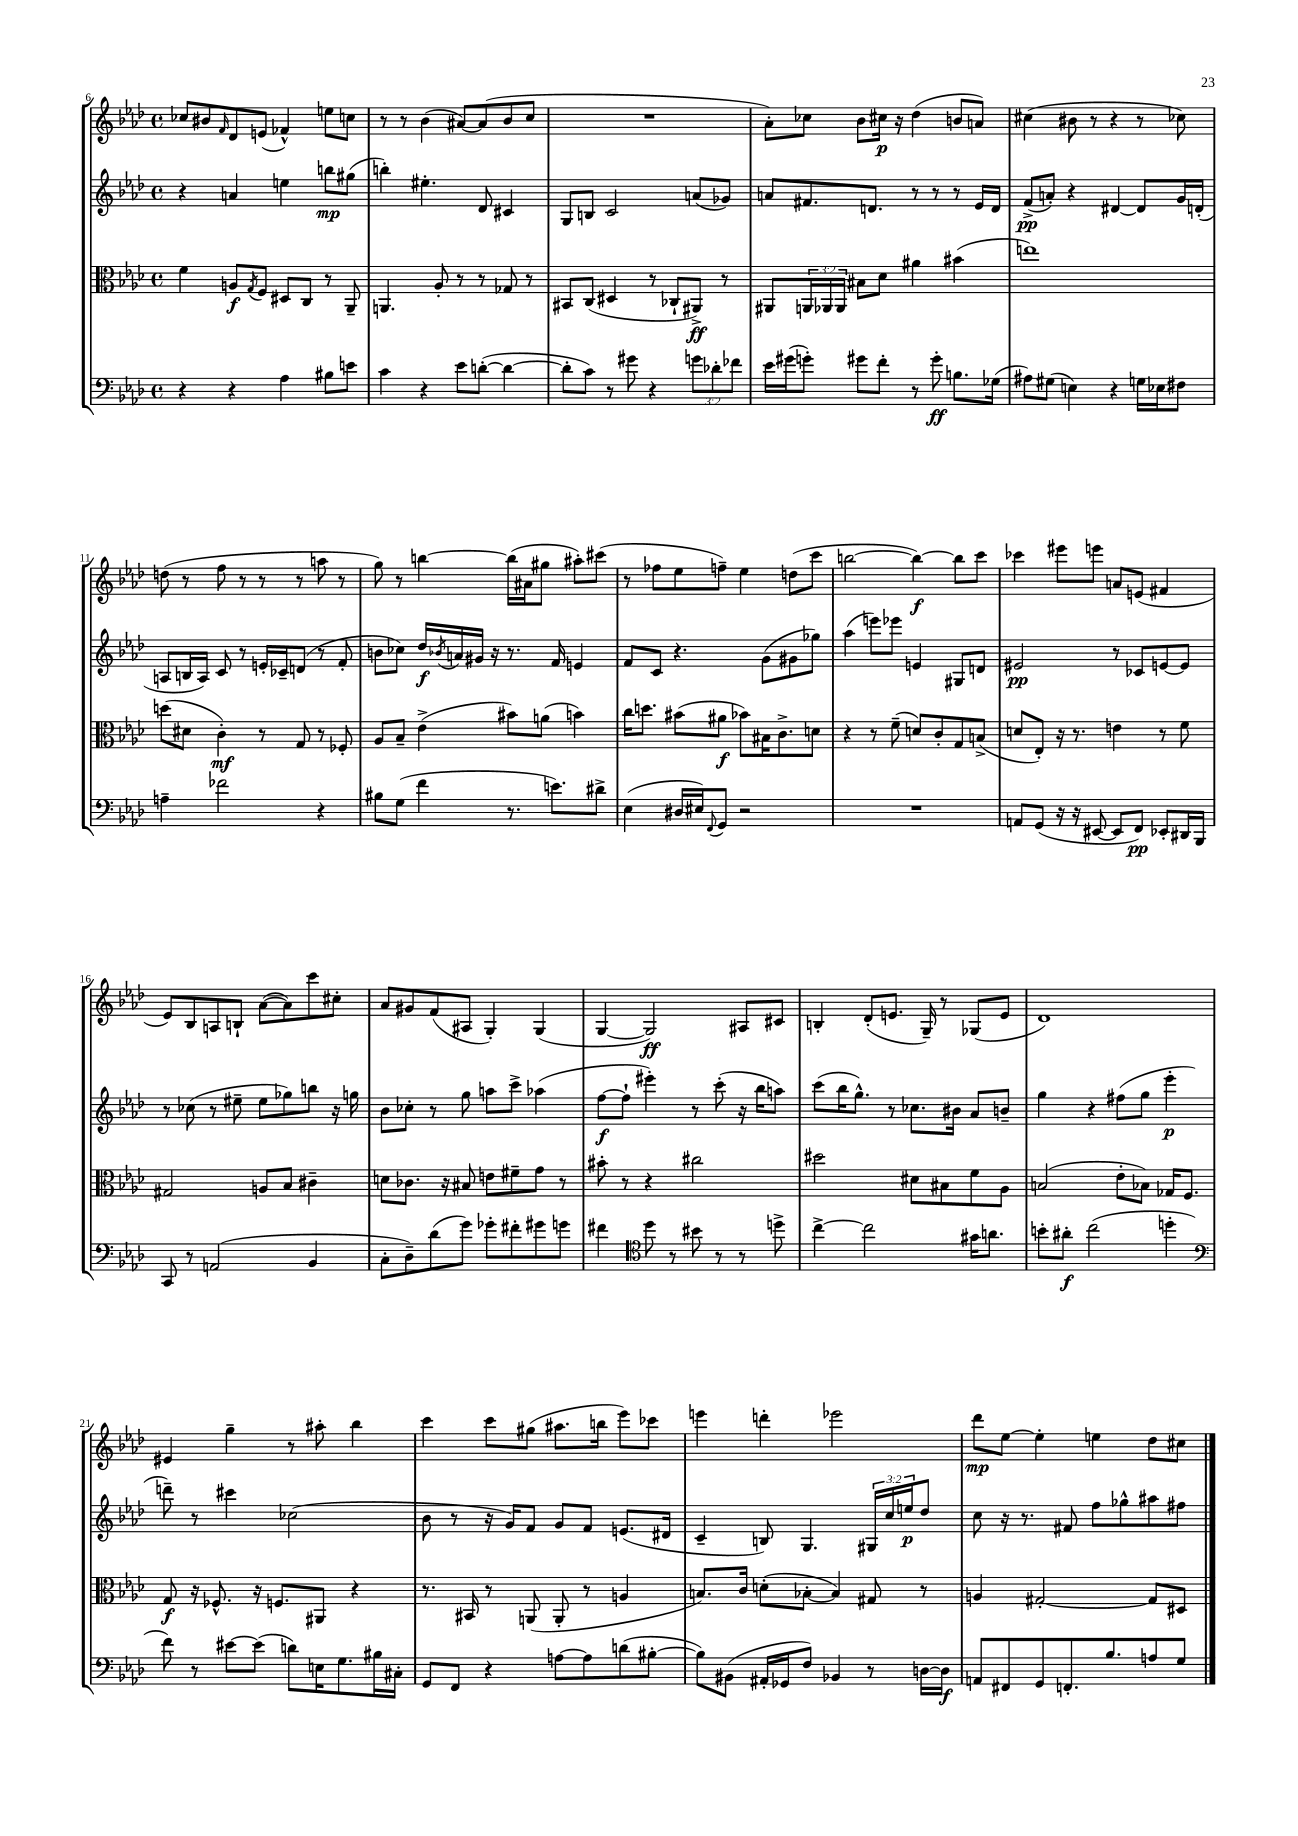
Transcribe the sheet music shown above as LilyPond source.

<<
\new StaffGroup <<
\new Staff = "s0" {
    \clef treble \key aes \major \defaultTimeSignature \time 4/4
    ces''8 bis'8 \grace { f'16 } des'8 e'8( fes'4-^) e''8 c''8 |
    r8 r8 bes'4( ais'8~) ais'8( bes'8 c''8 |
    R1 |
    aes'8-.) ces''8 bes'8 cis''16\p r16 des''4( b'8 a'8) |
    cis''4( bis'8 r8 r4 r8 ces''8) |
    d''8( r8 f''8 r8 r8 r8 a''8 r8 |
    g''8) r8 b''4~ b''16( ais'16 gis''8 ais''8-.) cis'''8( |
    r8 fes''8 ees''8 f''8--) ees''4 d''8( c'''8 |
    b''2~ b''4~\f) b''8 c'''8 |
    ces'''4 eis'''8 e'''8 a'8 e'8( fis'4 |
    ees'8) bes8 a8 b8-! aes'8~( aes'8) c'''8 cis''8-. |
    aes'8 gis'8 f'8( ais8 g4-.) g4( |
    g4~ g2\ff) ais8 cis'8 |
    b4-. des'8-.( e'8. g16--) r8 ges8( e'8 |
    des'1) |
    eis'4 g''4-- r8 ais''8-. bes''4 |
    c'''4 c'''8 gis''8( ais''8. b''16 ees'''8) ces'''8 |
    e'''4 d'''4-. ees'''2 |
    des'''8\mp ees''8~ ees''4-. e''4 des''8 cis''8 \bar "|." |
}
\new Staff = "s1" {
    \clef treble \key aes \major \defaultTimeSignature \time 4/4 \override Staff.TupletNumber.text = #tuplet-number::calc-fraction-text
    r4 a'4 e''4 b''8\mp gis''8( |
    b''4-.) eis''4.-. des'8 cis'4 |
    g8 b8 c'2 a'8( ges'8) |
    a'8 fis'8. d'8. r8 r8 r8 ees'16 d'16 |
    f'8->\pp( a'8-.) r4 dis'4~ dis'8 g'16 d'16-.( |
    a8 b16 a16) c'8 r8 e'16-. ces'16-- d'8( r8 f'8-. |
    b'8 ces''8) des''16\f \acciaccatura { bes'8 } a'16 gis'16 r16 r8. f'16 e'4 |
    f'8 c'8 r4. g'8( gis'8 ges''8) |
    aes''4( e'''8) ees'''8 e'4 gis8 d'8 |
    eis'2\pp r8 ces'8 e'8~ e'8 |
    r8 ces''8( r8 eis''8-- eis''8 ges''8) b''8 r16 g''16 |
    bes'8 ces''8-. r8 g''8 a''8 c'''8-> aes''4( |
    f''8~\f f''8-! eis'''4-.) r8 c'''8-.( r16 bes''16 a''8) |
    c'''8( bes''16 g''8.-^) r8 ces''8. bis'16 aes'8 b'8-- |
    g''4 r4 fis''8( g''8 ees'''4-.\p |
    d'''8--) r8 cis'''4 ces''2( |
    bes'8 r8 r16 g'16) f'8 g'8 f'8 e'8.( dis'16 |
    c'4-- b8) g4. \tuplet 3/2 { gis16 c''16 e''16\p } des''8 |
    c''8 r16 r8. fis'8 f''8 ges''8-^ ais''8 fis''8 \bar "|." |
}
\new Staff = "s2" {
    \clef alto \key aes \major \defaultTimeSignature \time 4/4 \override Staff.TupletNumber.text = #tuplet-number::calc-fraction-text
    f'4 a8\f \acciaccatura { g8 } f8 dis8 c8 r8 aes,8-- |
    a,4. aes8-. r8 r8 ges8 r8 |
    bis,8 c8( dis4 r8 ces8-! ais,8->\ff) r8 |
    ais,8 \tuplet 3/2 { a,16 aes,16 aes,16 } bis8 des'8 ais'4 bis'4( |
    e''1) |
    d''8( dis'8 c'4-.\mf) r8 g8 r8 fes8-. |
    aes8 bes8-- ees'4->( bis'8) a'8( b'4) |
    c''16 d''8. bis'8( ais'8\f bes'8) bis16 c'8.-> d'8 |
    r4 r8 f'8--( d'8) c'8-. g8 b8->( |
    d'8 ees8-.) r16 r8. e'4 r8 f'8 |
    gis2 a8 bes8 cis'4-- |
    d'8 ces'8. r16 bis8 e'8 fis'8-- g'8 r8 |
    bis'8-. r8 r4 cis''2 |
    dis''2 dis'8 bis8 f'8 aes8 |
    b2( ees'8-. bes8) ges16 f8. |
    g8\f r16 fes8.-^ r16 f8. ais,8 r4 |
    r8. bis,16 r8 a,8( a,8-. r8 a4 |
    b8.) c'16 d'8-.( bes8~-. bes4) gis8 r8 |
    a4 gis2~-. gis8 dis8 \bar "|." |
}
\new Staff = "s3" {
    \clef bass \key aes \major \defaultTimeSignature \time 4/4 \override Staff.TupletNumber.text = #tuplet-number::calc-fraction-text
    r4 r4 aes4 bis8 e'8 |
    c'4 r4 ees'8 d'8~-.( d'4~ |
    d'8-. c'8) r8 gis'8 r4 \tuplet 3/2 { g'8 des'8-. fes'8 } |
    ees'16 gis'16( g'8-.) gis'8 f'8-. r8 gis'8-.\ff b8. ges16( |
    ais8) gis8( e4) r4 g16 ees16 fis8 |
    a4-- fes'2 r4 |
    bis8 g8( f'4 r8. e'8.) dis'8-> |
    ees4( dis16 eis16) \appoggiatura { f,8 } g,8 r2 |
    R1 |
    a,8 g,8( r16 r16 eis,8~ eis,8 f,8\pp) ees,8-. dis,16 bes,,16 |
    c,8 r8 a,2( bes,4 |
    c8-. des8--) des'8( g'8) ges'8-. fis'8-. gis'8 g'8 |
    fis'4 \clef tenor des''8 r8 bis'8 r8 r8 d''8-> |
    c''4~-> c''2 gis'16 a'8. |
    b'8-. ais'8-.\f c''2( d''4-. |
    \clef bass f'8) r8 eis'8~ eis'8( d'8) e16 g8. bis16 cis16-. |
    g,8 f,8 r4 a8~ a8 d'8( bis8~-. |
    bis8) bis,8( ais,16-. ges,16 f8) bes,4 r8 d16~ d16\f |
    a,8 fis,8 g,8 f,8.-. bes8. a8 g8 \bar "|." |
}
>>
>>
\layout { \context { \Score currentBarNumber = #6 } }
